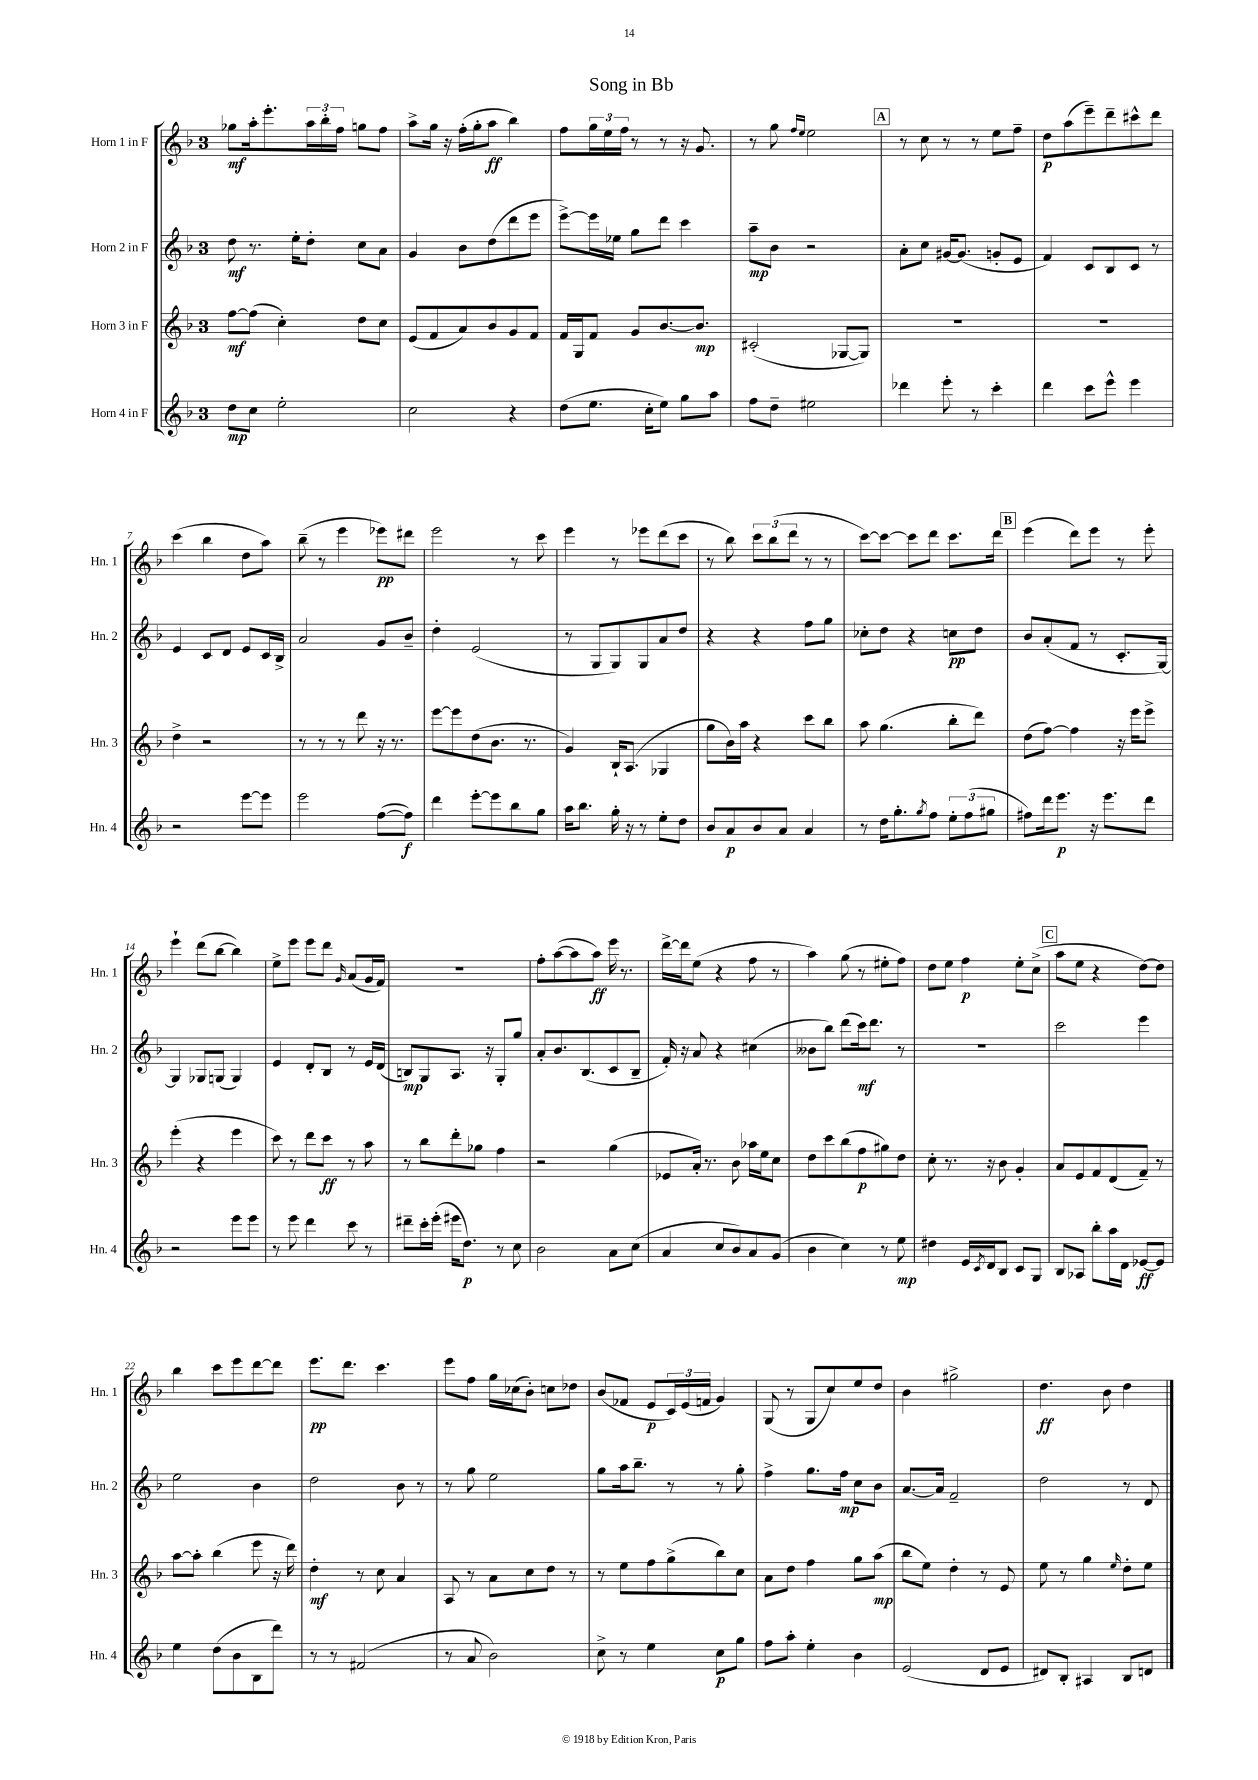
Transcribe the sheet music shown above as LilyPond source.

\header { title = "Song in Bb" }
<<
\new StaffGroup <<
\new Staff = "s0" \with { instrumentName = "Horn 1 in F" shortInstrumentName = "Hn. 1" } {
    \clef treble \key f \major \once \override Staff.TimeSignature.style = #'single-digit \time 3/4
    ges''8\mf a''16-. e'''8.-. \tuplet 3/2 { a''16 bes''16-. f''16 } g''8 f''8 |
    a''8-> g''16 r16 f''16-.( g''16-. a''8\ff bes''4) |
    f''8 \tuplet 3/2 { g''16 e''16 f''16 } r8 r8 r16 g'8. |
    r8 g''8 \grace { f''16 e''16 } e''2 |
    \mark \markup { \box "A" } r8 c''8 r8 r8 e''8 f''8-- |
    d''8\p a''8( e'''8--) d'''8-- cis'''8-^ d'''8 |
    c'''4( bes''4 d''8 a''8) |
    bes''8--( r8 e'''4 ees'''8\pp) dis'''8 |
    e'''2 r8 c'''8 |
    e'''4 r8 ees'''8 d'''8( c'''8 |
    r8 bes''8) \tuplet 3/2 { c'''8 bes''8( d'''8 } r8 r8 |
    c'''8~) c'''8~ c'''8 d'''8 c'''8. d'''16 |
    \mark \markup { \box "B" } e'''4( d'''8) e'''8 r8 e'''8-. |
    e'''4-! d'''8( bes''8~ bes''4) |
    e''8-> e'''8 e'''8 d'''8 \grace { g'16 } a'8( g'16 f'16) |
    R2. |
    f''8-. a''8~( a''8 a''8\ff) e'''16 r8. |
    d'''16~-> d'''16 e''8( r4 f''8 r8 |
    a''4) g''8( r8 eis''8-. f''8) |
    d''8 e''8 f''4\p e''8-. c''8->( |
    \mark \markup { \box "C" } a''8 e''8 r4 d''8~) d''8 |
    bes''4 c'''8 e'''8 d'''8~ d'''8 |
    e'''8.\pp d'''8. c'''4. |
    e'''8 f''8 g''16 ces''16( bes'8-.) c''8 des''8 |
    bes'8( fes'8 e'8\p \tuplet 3/2 { c'16) e'16( f'16 } g'4) |
    g8( r8 g8 c''8) e''8 d''8 |
    bes'4 gis''2-> |
    d''4.\ff bes'8 d''4 \bar "|." |
}
\new Staff = "s1" \with { instrumentName = "Horn 2 in F" shortInstrumentName = "Hn. 2" } {
    \clef treble \key f \major \once \override Staff.TimeSignature.style = #'single-digit \time 3/4
    d''8\mf r8. e''16-. d''8-. c''8 a'8 |
    g'4 bes'8 d''8( d'''8 e'''8 |
    e'''8~->) e'''16 ees''16 g''8 d'''8 c'''4 |
    a''8--\mp bes'8 r2 |
    \mark \markup { \box "A" } a'8-. c''8 gis'16~ gis'8.( g'8-. e'8 |
    f'4) c'8 bes8 c'8 r8 |
    e'4 c'8 d'8 e'8 c'16 bes16-> |
    a'2 g'8 bes'8-- |
    d''4-. e'2( |
    r8 g8 g8) g8 a'8 d''8 |
    r4 r4 f''8 g''8 |
    ces''8-. d''8 r4 c''8\pp d''8 |
    \mark \markup { \box "B" } bes'8 a'8-.( f'8 r8 c'8.-. g16~) |
    g4 ges8 g8( g4) |
    e'4 d'8-. bes8 r8 e'16 d'16( |
    b8\mp) g8 a8. r16 g8-. g''8 |
    a'8-. bes'8. bes8.( c'8 bes8-- |
    f'16-.) r16 a'8 r4 cis''4( |
    beses'8 bes''8) d'''8( c'''16\mf) d'''8. r8 |
    R2. |
    \mark \markup { \box "C" } c'''2 e'''4 |
    e''2 bes'4 |
    d''2 bes'8 r8 |
    r8 g''8 e''2 |
    g''8 a''16 bes''8.-- r8 r8 g''8-. |
    f''4-> g''8. f''16\mp c''8 bes'8 |
    a'8.~ a'16 f'2-- |
    d''2 r8 d'8 \bar "|." |
}
\new Staff = "s2" \with { instrumentName = "Horn 3 in F" shortInstrumentName = "Hn. 3" } {
    \clef treble \key f \major \once \override Staff.TimeSignature.style = #'single-digit \time 3/4
    f''8~\mf f''8( c''4-.) d''8 c''8 |
    e'8( f'8 a'8) bes'8 g'8 f'8 |
    f'16 g16 f'8 g'8 bes'8.~ bes'8.\mp |
    cis'2-.( ges8~ ges8) |
    \mark \markup { \box "A" } R2. |
    R2. |
    d''4-> r2 |
    r8 r8 r8 d'''8 r16 r8. |
    e'''8~ e'''8 d''8( bes'8. r8. |
    g'4) bes16-! a8.( ges4 |
    g''8 bes'16) a''16 r4 c'''8 bes''8 |
    a''8 g''4.( bes''8-. d'''8) |
    \mark \markup { \box "B" } d''8( f''8~) f''4 r16 e'''16 e'''8-> |
    e'''4-.( r4 e'''4 |
    c'''8) r8 d'''8 c'''8\ff r8 a''8 |
    r8 bes''8 d'''8-. ges''8 f''4 |
    r2 g''4( |
    ees'8 a'16-.) r8. bes'8 aes''16 e''16 c''8 |
    d''8 c'''8 bes''8( f''8\p gis''8) d''8 |
    c''8-. r8. r16 bes'8 g'4-. |
    \mark \markup { \box "C" } a'8 e'8 f'8 d'8( f'8--) r8 |
    a''8~ a''8-. bes''4( e'''8 r16 d'''16) |
    d''4-.\mf r8 c''8 a'4 |
    a8 r8 a'8 c''8 d''8 r8 |
    r8 e''8 f''8 g''8->( bes''8) c''8 |
    a'8 d''8 f''4 g''8 a''8\mp( |
    bes''8 e''8) d''4-. r8 e'8 |
    e''8 r8 g''4 \grace { e''16 } d''8-. e''8 \bar "|." |
}
\new Staff = "s3" \with { instrumentName = "Horn 4 in F" shortInstrumentName = "Hn. 4" } {
    \clef treble \key f \major \once \override Staff.TimeSignature.style = #'single-digit \time 3/4
    d''8\mp c''8 e''2-. |
    c''2 r4 |
    d''8( e''8. c''16-. e''8) g''8 a''8 |
    f''8 d''8-- eis''2 |
    \mark \markup { \box "A" } des'''4 e'''8-. r8 c'''4-. |
    d'''4 c'''8 e'''8-^ e'''4 |
    r2 e'''8~ e'''8 |
    e'''2 f''8~( f''8\f) |
    d'''4 e'''8~-. e'''8 bes''8 g''8 |
    a''16 bes''8. g''16-. r16 r8 e''8-. d''8 |
    bes'8 a'8\p bes'8 a'8 a'4 |
    r8 d''16 g''8.-. \acciaccatura { g''8 } f''8 \tuplet 3/2 { e''8-. f''8( gis''8 } |
    \mark \markup { \box "B" } fis''8) d'''16 e'''8.\p r16 e'''8. d'''8 |
    r2 e'''8 e'''8 |
    r8 e'''8 d'''4 c'''8 r8 |
    dis'''8-- c'''16-. e'''16-.( eis'''16 d''8.\p) r8 c''8 |
    bes'2 a'8 c''8( |
    a'4 c''8 bes'8) a'8 g'8( |
    bes'4 c''4) r8 e''8\mp |
    dis''4 e'16 \acciaccatura { c'8 } d'16 bes8 c'8 g8 |
    \mark \markup { \box "C" } bes8 aes8 bes''8-. a''16 d'16 ees'8~\ff ees'8 |
    e''4 d''8( bes'8 bes8 d'''8) |
    r8 r8 fis'2( |
    r8 a'8 bes'2) |
    c''8-> r8 e''4 c''8\p g''8 |
    f''8 a''8-. e''4-. bes'4 |
    e'2( d'8 e'8 |
    dis'8) bes8-. ais4 bes8 d'8 \bar "|." |
}
>>
>>
